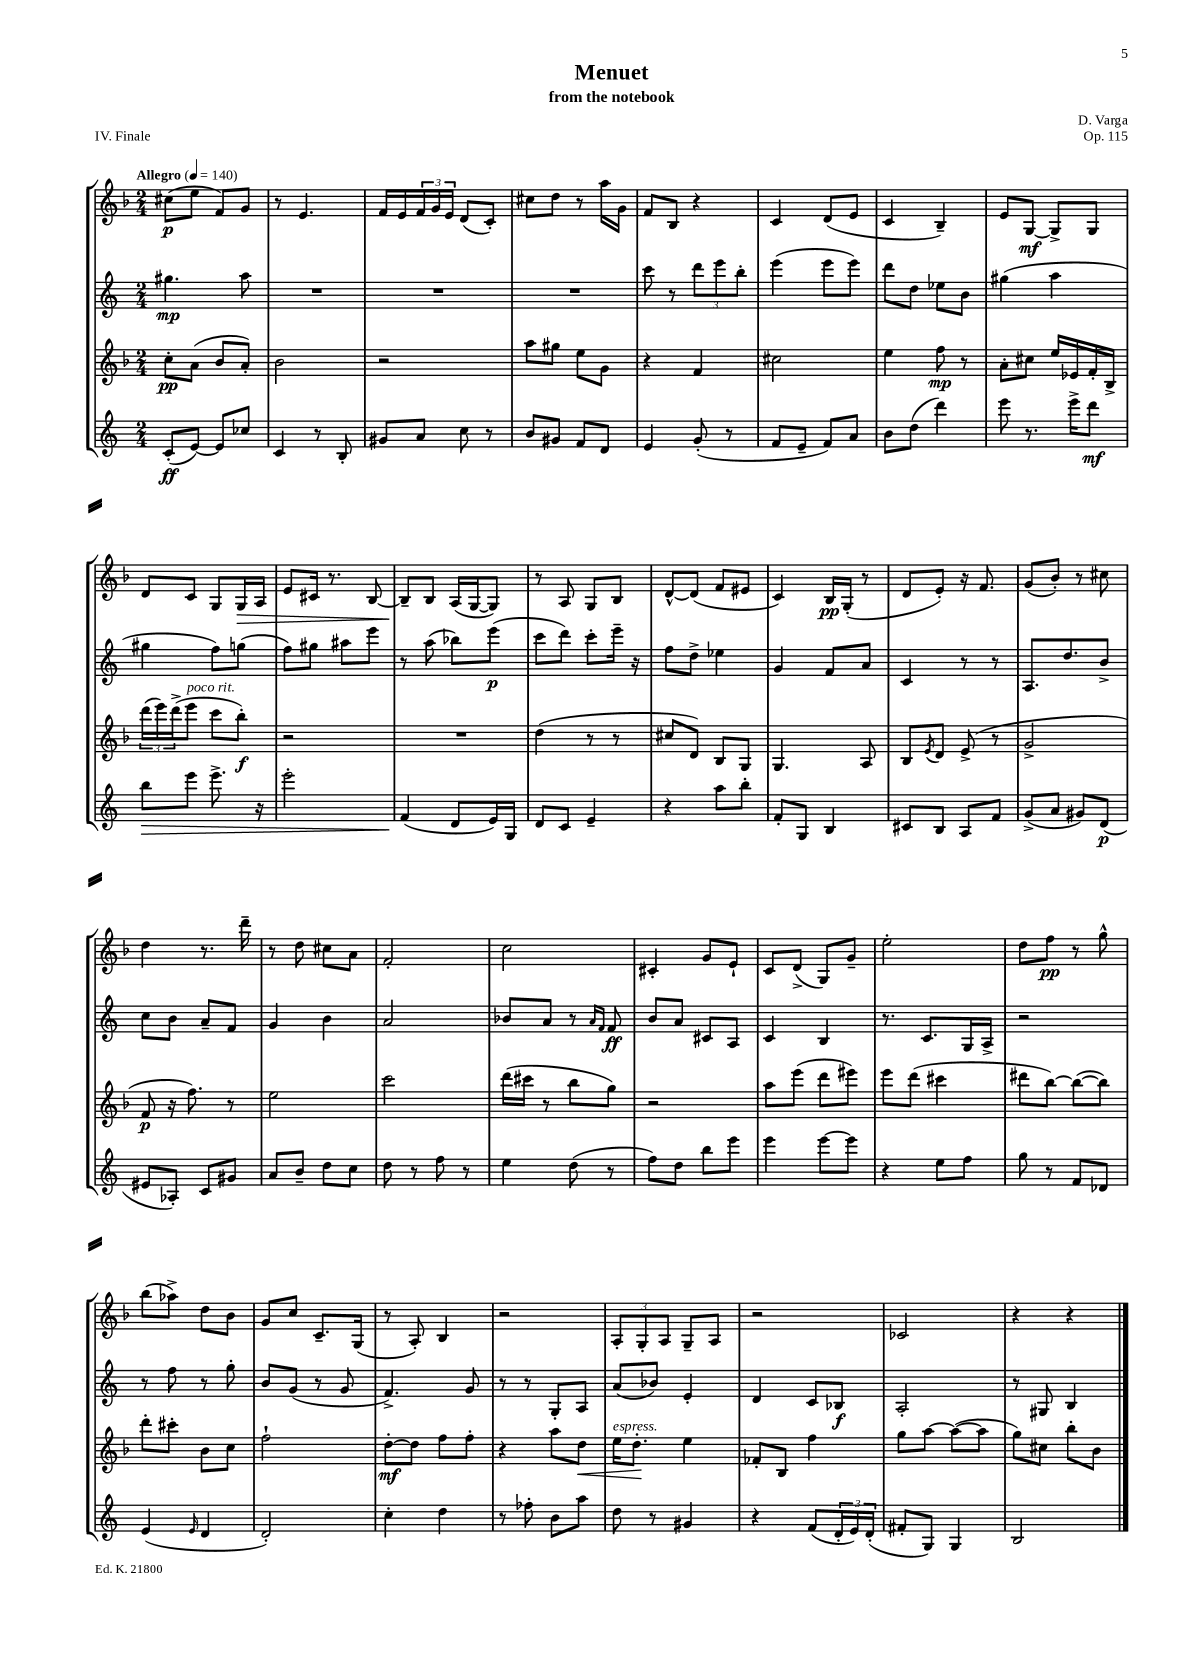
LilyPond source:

\header { title = "Menuet" composer = "D. Varga" subtitle = "from the notebook" opus = "Op. 115" piece = "IV. Finale" }
<<
\new StaffGroup <<
\new Staff = "s0" {
    \clef treble \key f \major \numericTimeSignature \time 2/4 \tempo "Allegro" 4 = 140
    cis''8\p( e''8 f'8) g'8 |
    r8 e'4. |
    f'16 e'16 \tuplet 3/2 { f'16 g'16 e'16 } d'8( c'8-.) |
    cis''8 d''8 r8 a''16 g'16 |
    f'8 bes8 r4 |
    c'4 d'8( e'8 |
    c'4 bes4--) |
    e'8 g8~\mf g8-> g8 |
    d'8 c'8 g8 g16\> a16 |
    e'8 cis'16 r8. bes8~ |
    bes8--\! bes8 a16( g16~ g8) |
    r8 a8 g8 bes8 |
    d'8~-^ d'8( f'8 eis'8 |
    c'4) bes16\pp g16-.( r8 |
    d'8 e'8-.) r16 f'8. |
    g'8( bes'8-.) r8 cis''8 |
    d''4 r8. d'''16-- |
    r8 d''8 cis''8 a'8 |
    f'2-. |
    c''2 |
    cis'4-. g'8 e'8-! |
    c'8 d'8->( g8) g'8-- |
    e''2-. |
    d''8 f''8\pp r8 g''8-^ |
    bes''8( aes''8->) d''8 bes'8 |
    g'8 c''8 c'8.-- g16( |
    r8 a8-.) bes4 |
    r2 |
    \tuplet 3/2 { a8-. g8-. a8 } g8-- a8 |
    r2 |
    ces'2 |
    r4 r4 \bar "|." |
}
\new Staff = "s1" {
    \clef treble \key c \major \numericTimeSignature \time 2/4
    gis''4.\mp a''8 |
    R2 |
    R2 |
    R2 |
    c'''8 r8 \tuplet 3/2 { d'''8 e'''8 b''8-. } |
    e'''4( e'''8 e'''8) |
    d'''8 d''8 ees''8 b'8 |
    gis''4( a''4 |
    gis''4 f''8) g''8( |
    f''8) gis''8 ais''8 e'''8 |
    r8 a''8( bes''8) e'''8\p( |
    c'''8 d'''8) c'''8-. e'''16-- r16 |
    f''8 d''8-> ees''4 |
    g'4 f'8 a'8 |
    c'4 r8 r8 |
    a8. d''8. b'8-> |
    c''8 b'8 a'8-- f'8 |
    g'4 b'4 |
    a'2 |
    bes'8 a'8 r8 \grace { a'16 f'16 } f'8\ff |
    b'8 a'8 cis'8 a8 |
    c'4 b4 |
    r8. c'8. g16 a16-> |
    r2 |
    r8 f''8 r8 g''8-. |
    b'8 g'8( r8 g'8 |
    f'4.->) g'8 |
    r8 r8 g8-. a8 |
    a'8( bes'8) e'4-. |
    d'4 c'8 bes8\f |
    a2-. |
    r8 gis8 b4 \bar "|." |
}
\new Staff = "s2" {
    \clef treble \key f \major \numericTimeSignature \time 2/4
    c''8-.\pp a'8( bes'8 a'8-.) |
    bes'2 |
    r2 |
    a''8 gis''8 e''8 g'8 |
    r4 f'4 |
    cis''2 |
    e''4 f''8\mp r8 |
    a'8-. cis''8 e''16 ees'16 f'16-. bes16-> |
    \tuplet 3/2 { d'''16( e'''16) d'''16->( } e'''8^\markup { \italic "poco rit." } c'''8 bes''8-.\f) |
    r2 |
    R2 |
    d''4( r8 r8 |
    cis''8 d'8) bes8 g8 |
    g4. a8 |
    bes8 \acciaccatura { e'8 } d'8 e'8->( r8 |
    g'2-> |
    f'8\p r16 f''8.) r8 |
    e''2 |
    c'''2 |
    d'''16( cis'''16 r8 bes''8 g''8) |
    r2 |
    a''8 e'''8( d'''8 eis'''8) |
    e'''8 d'''8( cis'''4 |
    dis'''8 bes''8~) bes''8~( bes''8) |
    d'''8-. cis'''8-. bes'8 c''8 |
    f''2-! |
    d''8~-.\mf d''8 f''8 f''8-. |
    r4 a''8 d''8\< |
    e''16^\markup { \italic "espress." } d''8.-.\! e''4 |
    fes'8-. bes8 f''4 |
    g''8 a''8~ a''8~( a''8 |
    g''8) cis''8 bes''8-. bes'8 \bar "|." |
}
\new Staff = "s3" {
    \clef treble \key c \major \numericTimeSignature \time 2/4
    c'8-.\ff( e'8~) e'8 ces''8 |
    c'4 r8 b8-. |
    gis'8 a'8 c''8 r8 |
    b'8 gis'8 f'8 d'8 |
    e'4 g'8-.( r8 |
    f'8 e'8-- f'8) a'8 |
    b'8 d''8( d'''4) |
    e'''8 r8. e'''16-> d'''8\mf |
    b''8\> e'''8 e'''8.-> r16 |
    e'''2-. |
    f'4\!( d'8 e'16) g16 |
    d'8 c'8 e'4-- |
    r4 a''8 b''8-. |
    f'8-. g8 b4 |
    cis'8 b8 a8 f'8 |
    g'8->( a'8 gis'8) d'8\p( |
    eis'8 aes8-.) c'8 gis'8 |
    a'8 b'8-- d''8 c''8 |
    d''8 r8 f''8 r8 |
    e''4 d''8( r8 |
    f''8) d''8 b''8 e'''8 |
    e'''4 e'''8~ e'''8 |
    r4 e''8 f''8 |
    g''8 r8 f'8 des'8 |
    e'4( \grace { e'16 } d'4 |
    d'2-.) |
    c''4-. d''4 |
    r8 fes''8-. b'8 a''8 |
    d''8 r8 gis'4 |
    r4 f'8( \tuplet 3/2 { d'16-. e'16) d'16-.( } |
    fis'8-. g8) g4 |
    b2 \bar "|." |
}
>>
>>
\layout { \context { \Score \remove "Bar_number_engraver" } }
